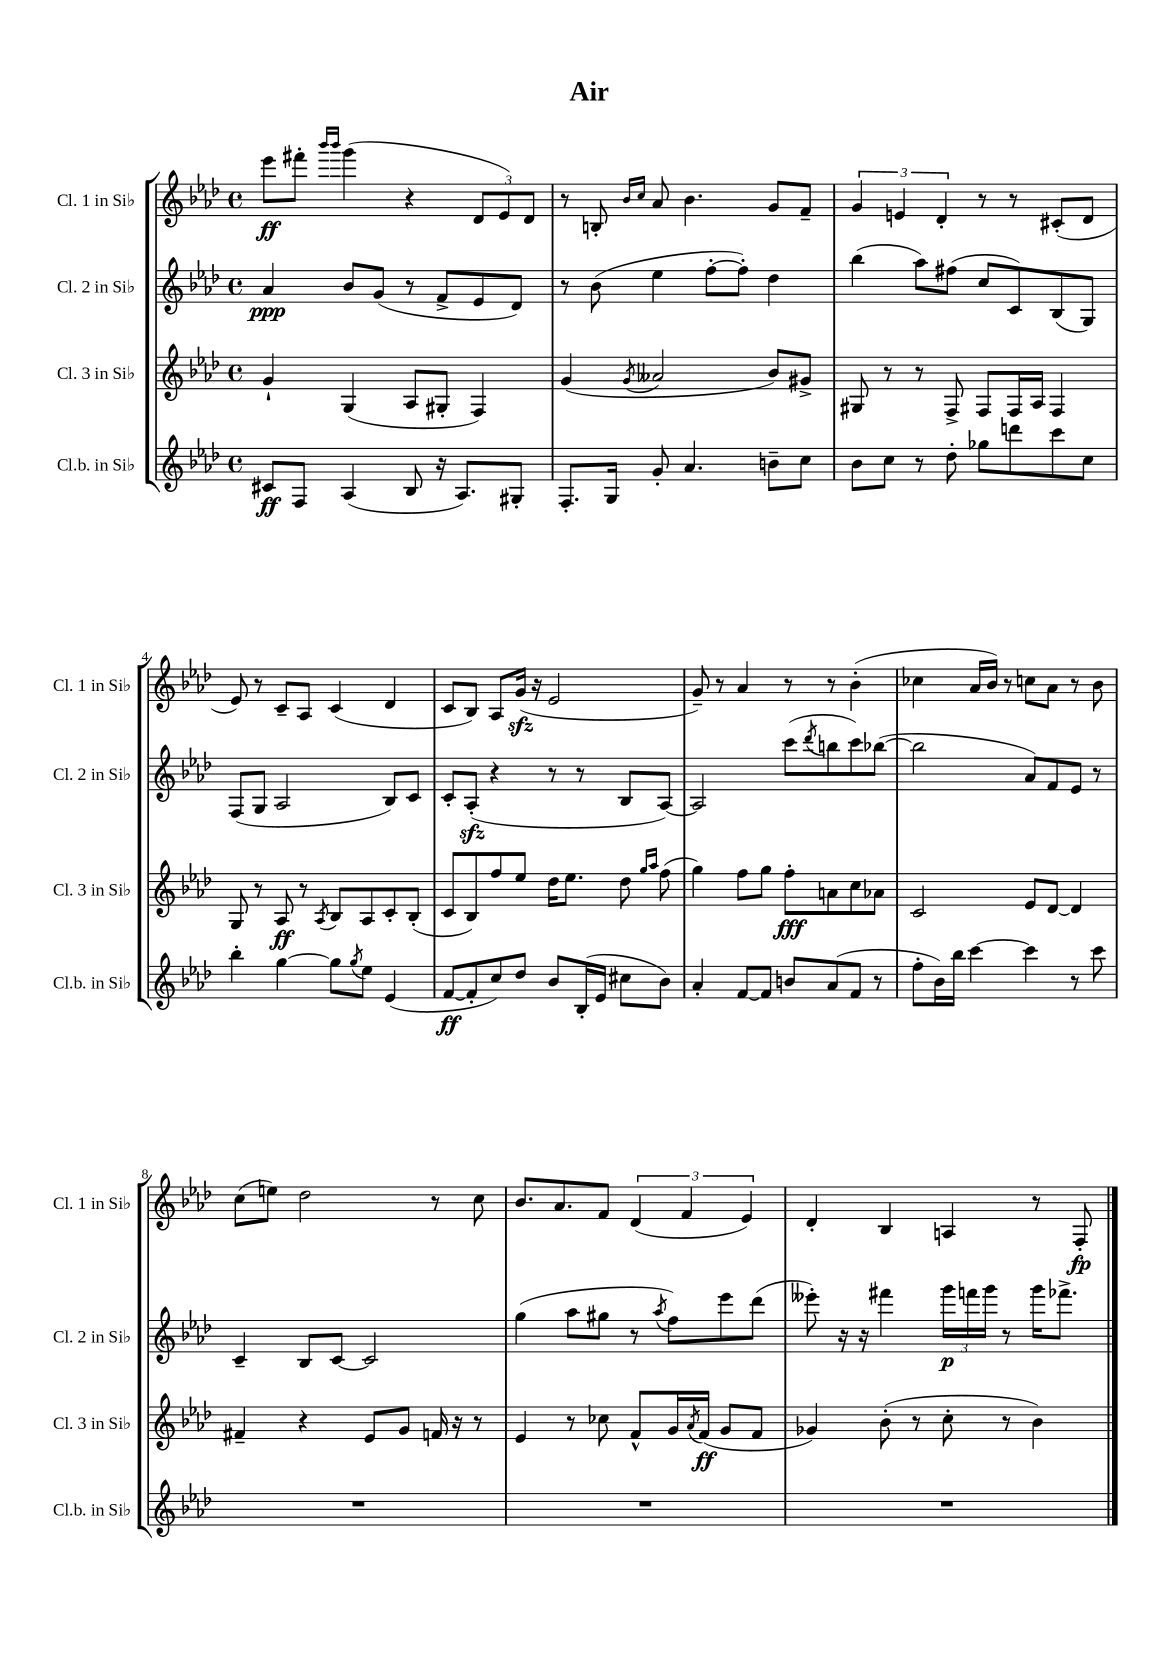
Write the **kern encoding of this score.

**kern	**kern	**kern	**kern
*staff4	*staff3	*staff2	*staff1
*clefG2	*clefG2	*clefG2	*clefG2
*k[b-e-a-d-]	*k[b-e-a-d-]	*k[b-e-a-d-]	*k[b-e-a-d-]
*M4/4	*M4/4	*M4/4	*M4/4
*met(c)	*met(c)	*met(c)	*met(c)
8c#	4g`	4a-	8eee-
8F	.	.	8fff#'
.	.	.	16qqbbb-
.	.	.	16qqbbb-
(4A-	(4G	8b-	(4ggg
.	.	(8g	.
8B-	8A-	8r	4r
16r	8G#'	8f^	.
8.A-)	.	.	.
.	4F)	8e-	12d-
.	.	.	12e-)
8G#'	.	8d-)	.
.	.	.	12d-
=	=	=	=
8.F'	(4g	8r	8r
.	.	(8b-	8B'
16G	.	.	.
.	.	.	16qqb-
.	8qg	.	16qqcc
8g'	2a--	4ee-	8a-
4.a-	.	.	4.b-
.	.	[8ff'	.
.	.	8ff'])	.
8b~	8b-)	4dd-	8g
8cc	8g#^	.	8f~
=	=	=	=
8b-	8G#	(4bb-	6g
8cc	8r	.	.
.	.	.	6e
8r	8r	8aa-)	.
.	.	.	6d-'
8dd-'	8F^	(8ff#	.
8gg-	8F	8cc	8r
8ddd	16F	8c)	8r
.	16A-	.	.
8ccc	4F	(8B-	(8c#'
8cc	.	8G)	8d-
=	=	=	=
4bb-'	8G	(8F	8e-)
.	8r	8G	8r
[4gg	8A-	2A-	8c~
.	8r	.	8A-
.	8qA-	.	.
8gg]	8B-	.	(4c
8qgg	.	.	.
8ee-	8A-	.	.
(4e-	8c'	8B-)	4d-
.	(8B-'	8c	.
=	=	=	=
[8f	8c	8c'	8c
8f']	8B-)	(8A-'	8B-)
8cc)	8ff	4r	8A-
8dd-	8ee-	.	(16g
.	.	.	16r
8b-	16dd-	8r	2e-
.	8.ee-	.	.
(16B-'	.	8r	.
16e-	.	.	.
8cc#	8dd-	8B-	.
.	16qqgg	.	.
.	16qqaa-	.	.
8b-)	(8ff	[8A-)	.
=	=	=	=
4a-'	4gg)	2A-]	8g~)
.	.	.	8r
[8f	8ff	.	4a-
8f]	8gg	.	.
8b	8ff'	(8ccc	8r
.	.	8qddd-	.
(8a-	8a	8bb	8r
8f	8cc	8ccc)	(4b-'
8r	8a-	([8bb-	.
=	=	=	=
8ff'	2c	2bb-]	4cc-
16b-)	.	.	.
16bb-	.	.	.
[4ccc	.	.	16a-
.	.	.	16b-)
.	.	.	8r
4ccc]	8e-	8a-)	8cc
.	[8d-	8f	8a-
8r	4d-]	8e-	8r
8ccc	.	8r	8b-
=	=	=	=
1r	4f#~	4c~	(8cc
.	.	.	8ee)
.	4r	8B-	2dd-
.	.	[8c	.
.	8e-	2c]	.
.	8g	.	.
.	16f	.	8r
.	16r	.	.
.	8r	.	8cc
=	=	=	=
1r	4e-	(4gg	8.b-
.	.	.	8.a-
.	8r	8aa-	.
.	8cc-	8gg#	8f
.	8f^^	8r	(6d-
.	.	8qaa-	.
.	16g	8ff)	.
.	.	.	6f
.	8qa-	.	.
.	(16f	.	.
.	8g	8eee-	.
.	.	.	6e-)
.	8f	(8ddd-	.
=	=	=	=
1r	4g-)	8eee--')	4d-'
.	.	16r	.
.	.	16r	.
.	(8b-'	4fff#	4B-
.	8r	.	.
.	8cc'	24ggg	4A
.	.	24fff	.
.	.	24ggg	.
.	8r	8r	.
.	4b-)	16ggg	8r
.	.	8.fff-^	.
.	.	.	8F'
==	==	==	==
*-	*-	*-	*-
